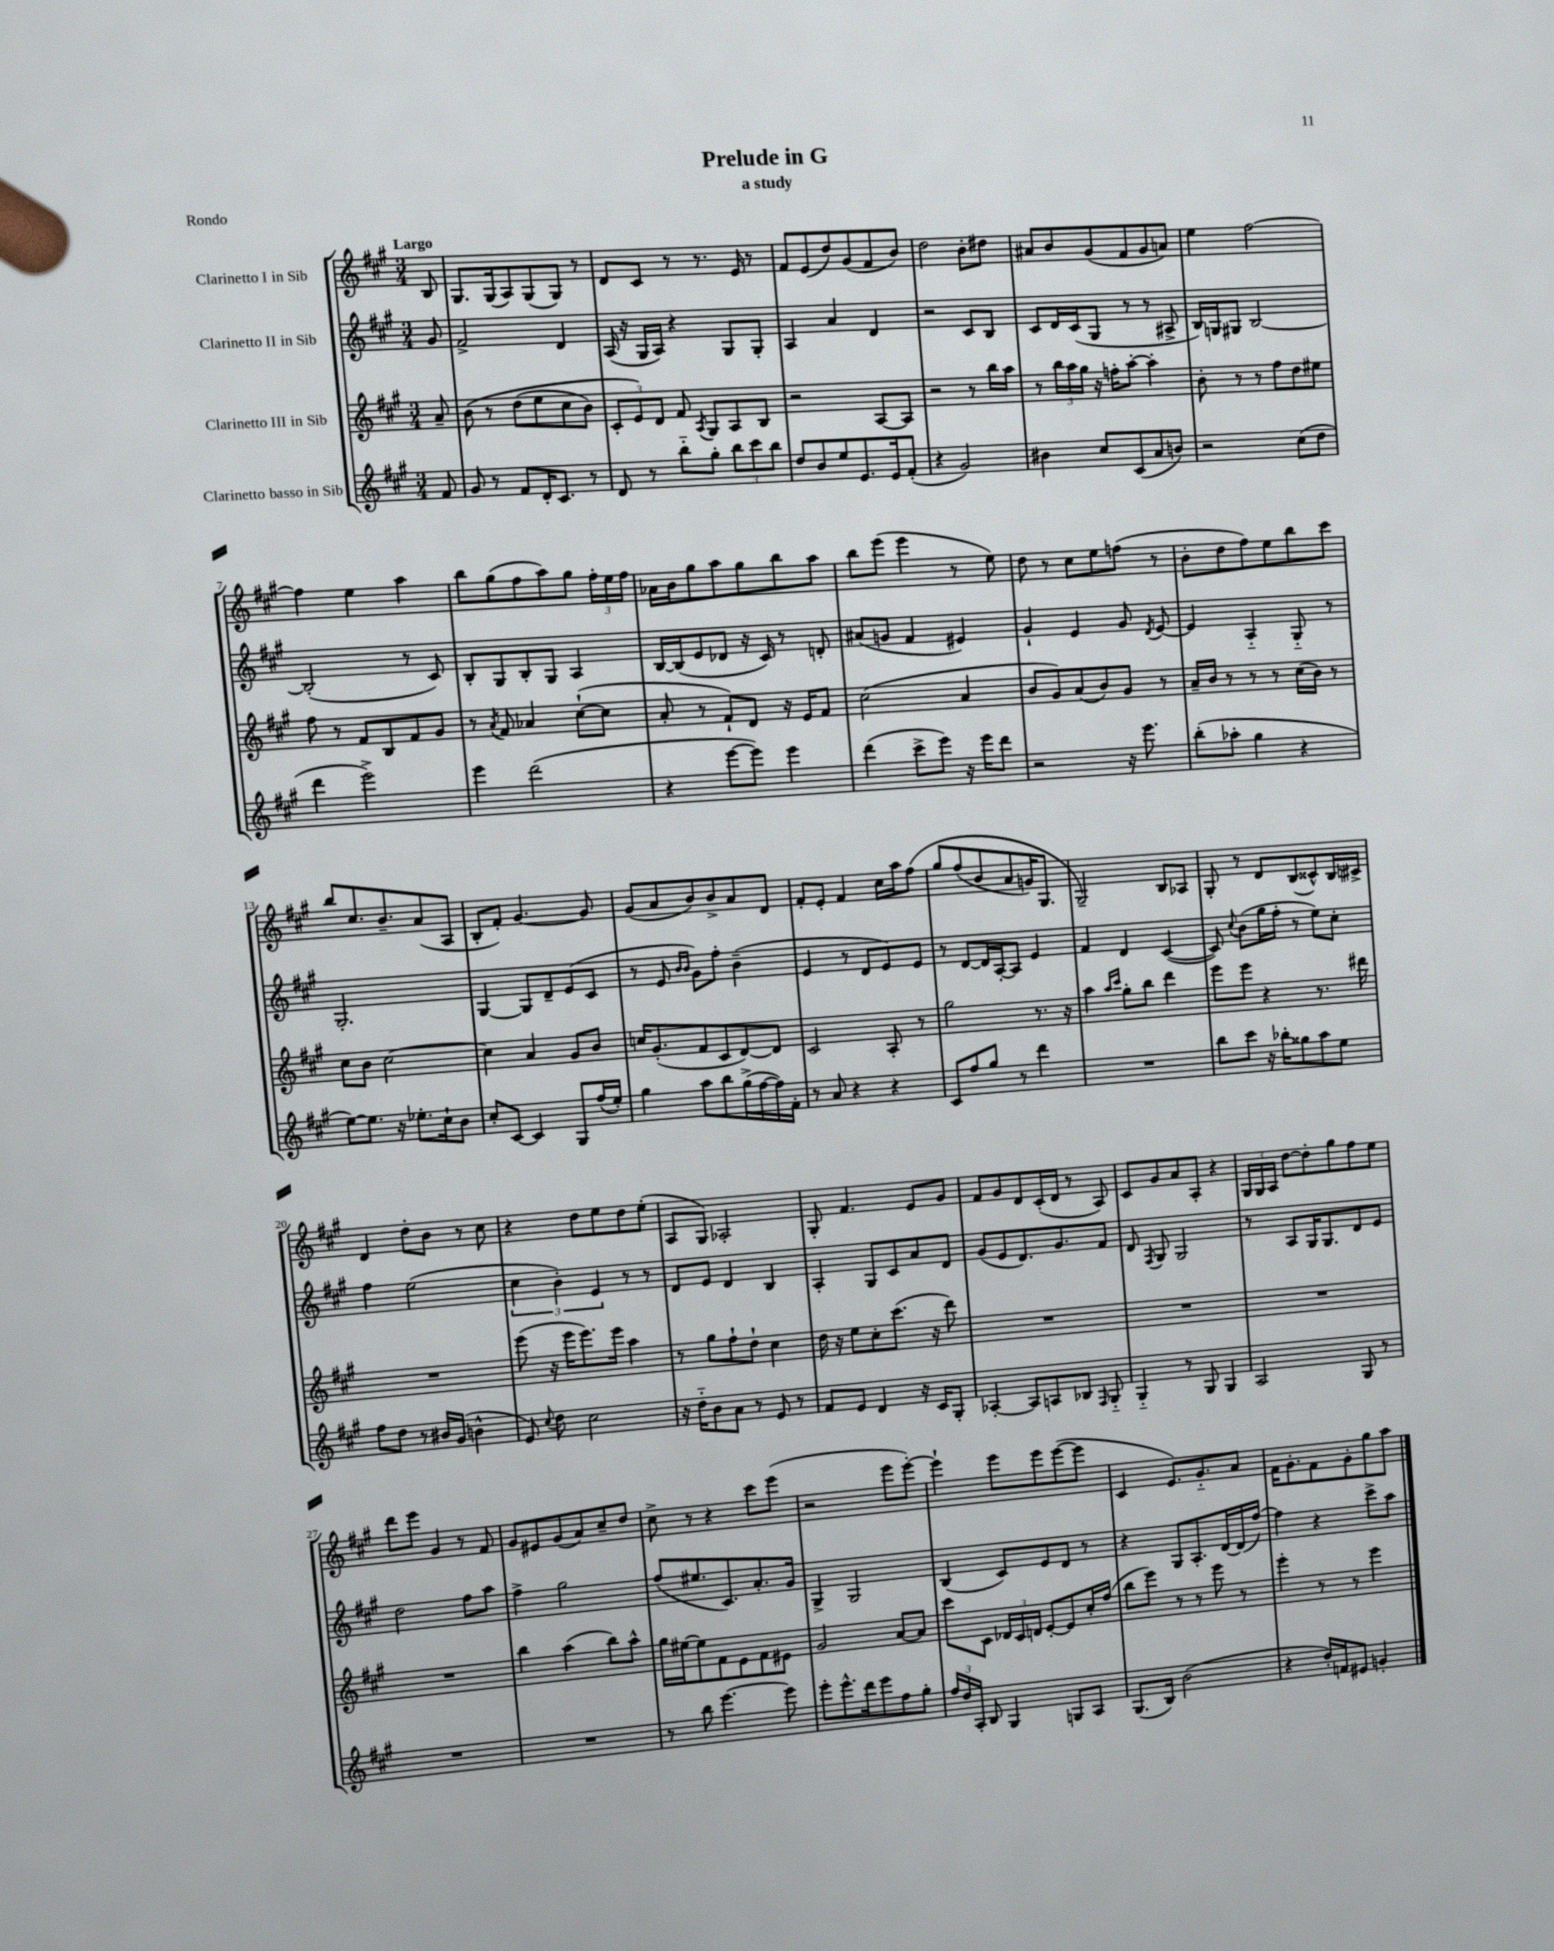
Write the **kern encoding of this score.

**kern	**kern	**kern	**kern
*staff4	*staff3	*staff2	*staff1
*clefG2	*clefG2	*clefG2	*clefG2
*k[f#c#g#]	*k[f#c#g#]	*k[f#c#g#]	*k[f#c#g#]
*M3/4	*M3/4	*M3/4	*M3/4
8f#	8a~	8g#	8B
=	=	=	=
8g#	&(8b	2f#^	8.G#
8r	8r	.	.
.	.	.	(16G#
8f#	(8dd	.	8A)
16d'	8ee	.	(8G#
8.c#	.	.	.
.	8cc#	4d	8G#)
8r	8b)	.	8r
=	=	=	=
8d	12c#'	(16A	8d
.	.	16r	.
.	12e&)	.	.
8r	.	16G#	8c#
.	12d	.	.
.	.	16A)	.
8bb'~	8f#	4r	8r
.	8qA	.	.
8gg#'	8G#	.	8.r
12bb	8A	8G#	.
.	.	.	16e
12ccc#	.	.	.
.	8B	8G#'	8r
12bb	.	.	.
=	=	=	=
8dd	2r	4A	8f#
8b	.	.	(8e
8ee	.	4a	8dd)
8.e	.	.	(8g#
.	[8A	4d	8f#
16e	.	.	.
(8f#'	8A]	.	8b)
=	=	=	=
4r	2r	2r	2dd
2g#)	.	.	.
.	8r	8c#	8b'
.	16bb	8B	8dd#
.	16aa	.	.
=	=	=	=
4b#	8r	8c#	8a#
.	24bb	16d	8b
.	24aa	.	.
.	.	(16c#	.
.	24gg#	.	.
8cc#	16r	8G#	(8g#
.	16ff'	.	.
(8c#	[8aa'	8r	8f#
8a	4aa']	8r	8g#
8b)	.	8A#^	8a)
=	=	=	=
2r	8b'	16B)	4ee
.	.	16G	.
.	8r	8G#	.
.	8r	[2B	[2ff#
.	8ff#	.	.
(8cc#	8dd	.	.
8dd	8ee#	.	.
=	=	=	=
4ddd	8ff#	(2B']	4ff#]
.	8r	.	.
2eee^)	8f#	.	4ee
.	8B	.	.
.	8f#	8r	4aa
.	8g#	8c#)	.
=	=	=	=
4eee	8r	8B'	8bb
.	8qa	.	.
.	8f#	8G#	(8gg#
(2ddd	4a-	8B'	8ff#
.	.	8G#	8aa)
.	([8cc#`	4A	8gg#
.	8cc#]	.	24ff#'
.	.	.	24ee
.	.	.	24ff#
=	=	=	=
4r	8a'	[16B	16a-
.	.	(16B]	16b
.	8r	8e	8gg#
[8eee	8f#`)	8d-	8aa
8eee])	8d	16r	8gg#
.	.	16c#)	.
4eee	16r	8r	8bb
.	16e	.	.
.	8f#	8d'	8aa
=	=	=	=
(4ddd	(2cc#	(8a#	8bb
.	.	8g	(8eee
8ccc#^	.	4f#	4eee
8eee)	.	.	.
16r	4a	4e#)	8r
16eee	.	.	.
8ddd	.	.	8ee)
=	=	=	=
2r	8b	4g#`	8dd
.	8g#)	.	8r
.	(8a	4e	8cc#
.	8b)	.	8ee
16r	8g#	8g#	(8ff
8.eee	.	.	.
.	.	8qd	.
.	8r	[8e	8r
=	=	=	=
(8bb'	16a~	4e]	8b'
.	16b	.	.
8aa-'	8r	.	8dd
4gg#	8r	4A'~	8ff#)
.	8r	.	8ee
4r	(16cc#	8G#'~	8bb
.	16b)	.	.
.	8r	8r	8ccc#
=	=	=	=
[8ee)	8cc#	2.G#'	8bb
8.ee]	8b	.	8.cc#
.	[2cc#	.	.
16r	.	.	8.b~
8.ee-'	.	.	.
.	.	.	(8a
16cc#`	.	.	.
8b	.	.	8A
=	=	=	=
8cc#'	4cc#]	[4G#	8B'
[8c#	.	.	8f#')
4c#]	4a	8G#]	[4.g#
.	.	8d~	.
8G#	8g#	(8e	.
(16ff#	8b	8c#	8g#]
16ee')	.	.	.
=	=	=	=
4gg#	16cc	8r	(8g#
.	(8.g#'	.	.
.	.	8e	8a
.	.	16qqb	.
.	.	16qqb	.
8aa	8f#	8g#)	8b)
8bb	8c#	8ff#'	8b^
(16gg#^	[8d)	(4b~	8a
[16ff#	.	.	.
16ff#])	8d]	.	8d
16f#'	.	.	.
=	=	=	=
8r	2c#	4e	8f#'
8a	.	.	8e'
4r	.	8r	4f#
.	.	8d	.
4r	8A'	8e)	16cc#
.	.	.	16aa
.	8r	8e	&(8ff#
=	=	=	=
8c#	2gg#	8r	8gg#
8ff#	.	[8d	(8ff#
8gg#	.	16d]	8b
.	.	[16A'	.
8r	.	8A]	8a
4ddd	8.r	4e	16g)
.	.	.	8.G#
.	16r	.	.
=	=	=	=
2.r	4aa	4f#	2G#~&)
.	16qqaa	.	.
.	16qqccc#	.	.
.	8gg#'	4d	.
.	8bb	.	.
.	4ddd	([4c#	8B
.	.	.	8A-
=	=	=	=
8bb	8eee	8c#])	8G#'
.	.	8qqcc#	.
8ccc#	8eee	(8b	8r
16r	4r	16gg#	8d
16bb-'	.	16ff#'	.
8gg##	.	8r	(8B
8aa	8.r	8ee)	8c##^^)
8ee	.	8cc#'	16B
.	16ddd#	.	16c#^
=	=	=	=
8ff#	2.r	4ff#	4d
8dd	.	.	.
8r	.	(2ee	8dd'
16b#	.	.	8b
(16g#	.	.	.
4b^^	.	.	8r
.	.	.	8cc#
=	=	=	=
8e)	(8eee	6cc#	4r
8qqcc#	.	.	.
8dd	16r	.	.
.	.	6b')	.
.	16eee	.	.
2cc#	8.eee)	.	8dd
.	.	6e	.
.	.	.	8ee
.	16eee	.	.
.	4aa	8r	8dd
.	.	8r	(8ee'
=	=	=	=
16r	8r	8d	8A
16dd'~	.	.	.
8b	8gg#	8e	8G#)
8a	8ff#`	4d	2A-'
8r	8dd`	.	.
8e	4cc#	4B	.
8r	.	.	.
=	=	=	=
8f#	16dd	4A'	8G#'
.	16r	.	.
8e	8ee	.	4.f#
4d	8cc#'	8G#	.
.	(8.ccc#	8c#	.
16r	.	8a	8e
16c#	16r	.	.
8G#'	8ddd)	8d	8g#
=	=	=	=
[4A-'	2.r	(8g#	8f#
.	.	8e	8g#
8A-]	.	8.d)	8d
8A	.	.	(16c#'
.	.	8.g#	16d
8B-	.	.	8r
16qqF#	.	.	.
8G#'~	.	8f#	8A)
=	=	=	=
4G#'~	2.r	8d	8c#
.	.	8qF#	.
.	.	8G#	8g#
8r	.	2G#	8a
8G#	.	.	8A'
4G#	.	.	4r
=	=	=	=
2A	2.r	8r	24G#
.	.	.	24G#
.	.	.	24A
.	.	8A	[8dd
.	.	16G#	8dd']
.	.	8.G#	.
.	.	.	8gg#
8G#	.	8d	8ff#
8r	.	8e	8ee
=	=	=	=
2.r	2.r	2dd	8ddd
.	.	.	8eee
.	.	.	4g#
.	.	8ff#	8r
.	.	8aa	8f#
=	=	=	=
2.r	4bb	4ff#^	8g#
.	.	.	8e#
.	(4aa	2gg#	(8g#
.	.	.	8a)
.	8bb)	.	8cc#~
.	8aa^^	.	8dd
=	=	=	=
8r	16gg#	(8ff#	8cc#^
.	[16ee#	.	.
8bb	8ee#]	8.ee#	8r
[4.eee	8f#	.	4r
.	.	8.c#)	.
.	8e	.	.
.	8f#	8.a'	8ccc#
8eee]	8e#	.	(8eee
.	.	16g#	.
=	=	=	=
8eee'	2g#	4G#^	2r
8.eee^^	.	.	.
.	.	2G#	.
16ddd	.	.	.
8eee	.	.	.
8ff#	[8a	.	8eee
8gg#'	8a]	.	[8eee')
=	=	=	=
24ff#	8ccc#	(4B	4eee`]
24dd	.	.	.
24A'	.	.	.
8B	8c#	.	.
4G#	24d-	8c#)	8eee
.	24c#	.	.
.	24d	.	.
.	[8e'	8e	8eee
8G	8e]	8d	([8eee
8A	16cc#'	8r	8eee]
.	(16ff#	.	.
=	=	=	=
(8.G#	8bb	4r	4c#
.	8eee)	.	.
16B)	.	.	.
(2b	8r	8G#	8.e)
.	8r	8.A'	.
.	.	.	8.g#'~
.	8eee	.	.
.	.	[16d	.
.	8r	(16d]	8a
.	.	[16ff#)	.
=	=	=	=
4r	4eee'	4ff#]	16f#
.	.	.	8.g#'
16dd')	8r	4r	8f#
16f	.	.	.
8e#	8r	.	8g#'
4g'	4eee	8ccc#^	8gg#
.	.	8aa	8aa
==	==	==	==
*-	*-	*-	*-
